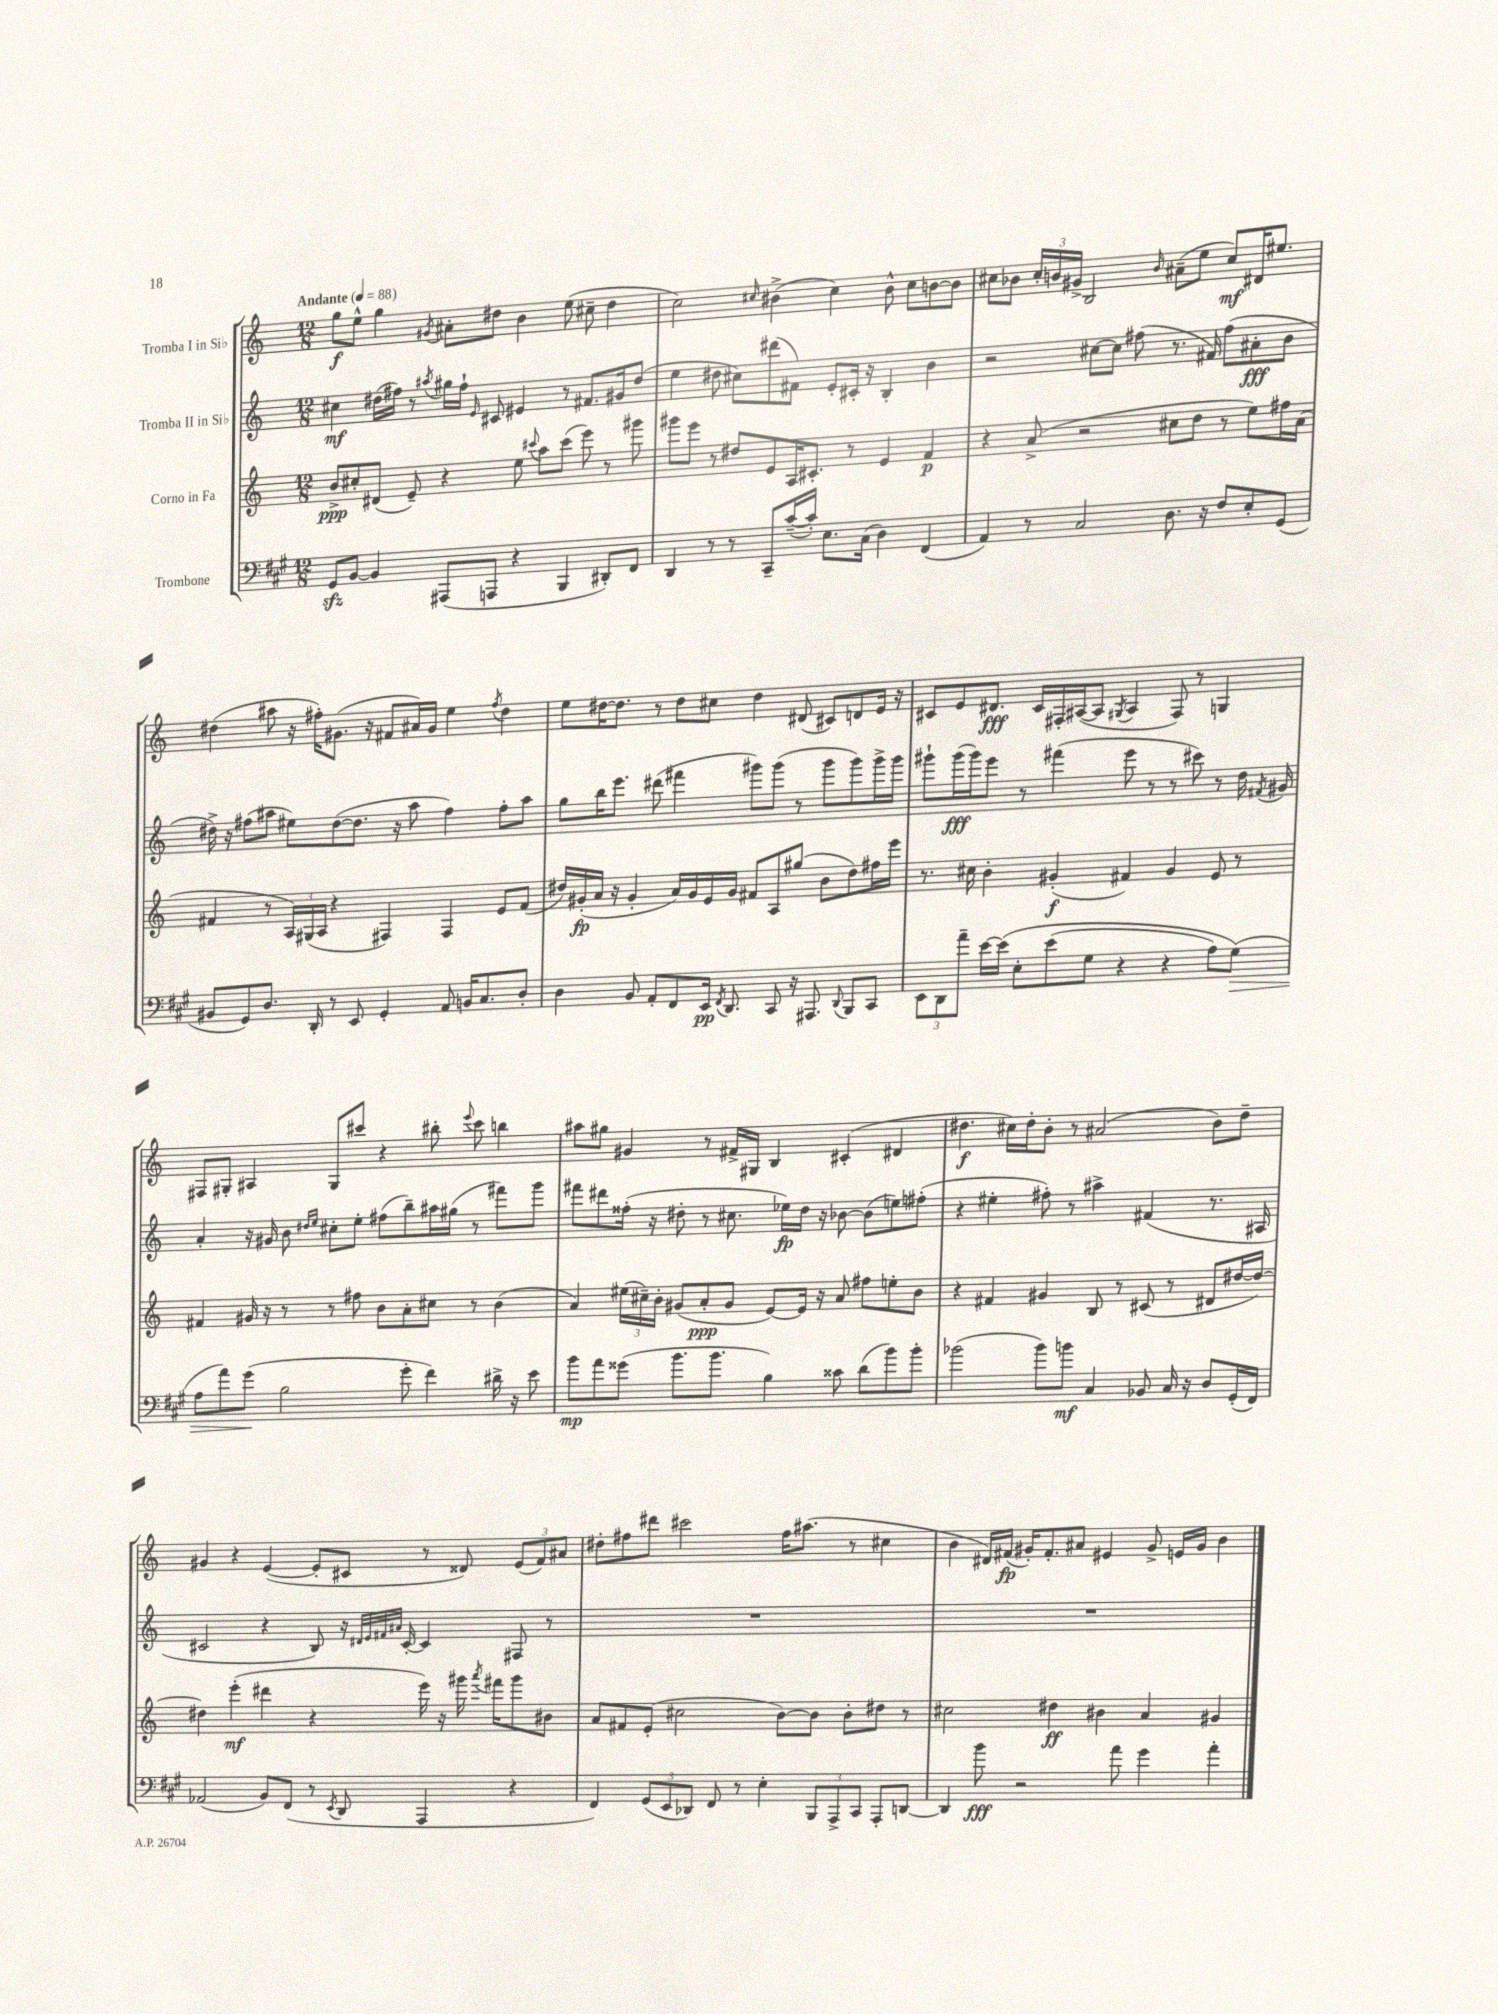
<<
\new StaffGroup <<
\new Staff = "s0" \with { instrumentName = "Tromba I in Sib" } {
    \clef treble \key c \major \numericTimeSignature \time 12/8 \tempo "Andante" 4 = 88
    \autoBeamOff g''8[\f e''8]-^ g''4 \acciaccatura { gis'8 } ais'8[-. dis''8] b'4 e''8( cis''8-- dis''4 |
    c''2) \grace { cis''16 } bis'4->( cis''4) bis'8-^ cis''8[ b'8~ b'8] |
    cis''8[ bes'8] \tuplet 3/2 { cis''16[-. b'16 gis'16]-> } b2 \grace { b'16 } ais'8[--( e''8] cis''8[\mf) dis'16 eis''8.] |
    dis''4( ais''8 r16 fis''16[-.) gis'8.]( r16 fis'8[ ais'16) gis'16] e''4 \acciaccatura { fis''8 } dis''4 |
    e''8[ dis''16~ dis''8.] r8 dis''8[ cis''8] dis''4 dis'8( cis'8[) d'8 e'16] r16 |
    cis'8[ e'8 dis'8.]\fff cis'16[ fis16-. ais16~( ais8] \acciaccatura { gis8 } ais4 fis8) r8 g4 |
    fis8[ gis8]-. ais4 gis8[ cis'''8] r4 bis''8-. \appoggiatura { e'''8 } cis'''8 b''4 |
    ais''8[ gis''8] gis'4 r8 fis'16[-> gis16] b4 cis'4-.( dis'4 |
    dis''4.\f cis''16[) dis''16-. b'8]-. r8 ais'2( b'8[) dis''8]-- |
    gis'4 r4 e'4~( e'8[-. cis'8] r8 disis'8) \tuplet 3/2 { e'8[( f'8) ais'8] } |
    dis''8[-. fis''8 dis'''8] cis'''2 fis''16[ ais''8.]( r8 cis''4 |
    b'4 dis'16[) fis'16]\fp( gis'16[-.) fis'8.-. ais'8] eis'4 gis'8-> e'16[ gis'16] b'4 \bar "|." |
}
\new Staff = "s1" \with { instrumentName = "Tromba II in Sib" } {
    \clef treble \key c \major \numericTimeSignature \time 12/8
    \autoBeamOff cis''4\mf dis''16[( fis''16]) r8 \acciaccatura { ais''8 } gis''16[ fis''16]-! \grace { e'16 } cis'8 eis'4 r8 fis'8.[ gis'16 dis''8]( |
    e''4 dis''8 cis''8[) dis'''8( fis'8]) e'8[-. cis'16]-. r16 b4-. b'4 |
    r2 cis''8[~ cis''8] fis''8( r8. fis'16) fis''8[( ais'8-.\fff b'8] |
    dis''16->) r16 fis''8[( ais''8] eis''8[) dis''8~( dis''8.] r16 ais''8 fis''4) fis''8[-. ais''8] |
    g''8[ b''16 e'''8.] dis'''8( fis'''4 gis'''8[) gis'''8]( r8 gis'''8[ gis'''8) gis'''16-> gis'''16] |
    gis'''8[-! gis'''16\fff( gis'''16) e'''8] r8 fis'''4( e'''8 r8 r8 cis'''8) r8 d''16 \acciaccatura { fis'8 } gis'16 |
    a'4-. r16 gis'16 b'8 \grace { dis''16[ e''16] } cis''8[-. e''8]-. fis''8[( b''8--) ais''16 gis''16]( r8 fis'''8[) g'''8] |
    fis'''8[ dis'''8 fisis''16]-.( r16 dis''8-. r8 cis''8. ees''16[\fp) dis''16] r16 bes'8~ bes'8[( e''8) fis''8]-.( |
    r4 eis''4-. fis''8-.) r8 ais''4-> fis'4( r8. ais16 |
    cis'2 r4 b8) r16 \grace { dis'32[ e'32 fis'32 ais'32] } cis'16~-. cis'4 fis8 r8 |
    R1. |
    R1. \bar "|." |
}
\new Staff = "s2" \with { instrumentName = "Corno in Fa" } {
    \clef treble \key c \major \numericTimeSignature \time 12/8
    \autoBeamOff b'8[->\ppp cis''8-. dis'8]( e'8--) r4 e''8 \appoggiatura { cis'''8 } a''8[ cis'''8]( e'''8) r8 gis'''8 |
    gis'''8[ e'''8] r8 dis''8[ e'8 a16 cis'8.]-. r8 e'4 f'4\p |
    r4 a'8->( r2 cis''8[ d''8] r8 e''8[) fis''16 a'16]( |
    fis'4 r8 \tuplet 3/2 { a16[) gis16( a16] } r4 fis4) fis4 e'8[ fis'8]( |
    dis''16[) gis'16-.\fp( a'16] r16 gis'4-. a'16[) gis'16 e'16 gis'16] fis'8[ a8 gis''8]( b'8[ dis''8) fis''16 e'''16] |
    r8. cis''16 b'4-. gis'4-.\f( fis'4) gis'4 e'8 r8 |
    fis'4 gis'16 r16 r8 r8 fis''8 b'8[ a'8-. cis''8] r8 b'4( |
    a'4) \tuplet 3/2 { eis''16[( cis''16--) b'16]-. } gis'8[( a'8-.\ppp gis'8] e'8[~) e'16] r16 a'8 fis''8[ e''8-. b'8] |
    r4 fis'4 gis'4 b8 r8 cis'8( r8 dis'8[ dis''16~ dis''16]~) |
    dis''4 e'''4-.\mf( dis'''4 r4 e'''16) r16 gis'''16 \acciaccatura { a'''8 } fis'''16[ gis'''8 bis'8] |
    a'8[ fis'8 e'8]-.( cis''2 b'8[~) b'8] b'8[-. dis''8] r8 |
    cis''2 dis''4\ff bis'4 a'4 gis'4 \bar "|." |
}
\new Staff = "s3" \with { instrumentName = "Trombone" } {
    \clef bass \key a \major \numericTimeSignature \time 12/8
    \autoBeamOff gis,8[\sfz b,8]~ b,4 ais,,8[( a,,8] r4 b,,4 dis,8[-.) fis,8] |
    d,4 r8 r8 cis,8[-- cis'16~--( cis'16]-.) e8.[ cis16]( d4) fis,4( |
    a,4) r8 cis2 d8. r16 fis8[ e8-. gis,8]( |
    bis,8[ gis,8) d8.] d,16-. r8 e,8 gis,4-. a,8 b,16[ cis8. d8]-. |
    d4 b,8 a,8[-. fis,8 e,16]\pp \acciaccatura { fis,8 } d,8. cis,8 r16 ais,,8. \appoggiatura { d,8 } b,,8[ cis,8] |
    \tuplet 3/2 { e,8[ d,8 a'8]-- } e'16[~ e'16]\( e8[-. e'8( gis8] r4 r4 a8[) gis8]\>(\) |
    a8[ a'8) gis'8]\!( b2 gis'8-. fis'4) dis'16-> r16 e'8 |
    b'8[\mp a'8 gisis'8]( b'8.[ b'8.] b4) cisis'8 d'8[( b'8) b'8]-. |
    bes'2( bes'8[) b'8]\mf cis4 bes,8 cis16 r16 d8[ gis,16-.( fis,16]) |
    aes,2( b,8[) fis,8]( r8 \acciaccatura { e,8 } d,8 a,,4 r4 |
    fis,4) \tuplet 3/2 { gis,8[( e,8 des,8]) } fis,8 r8 e4-. \tuplet 3/2 { b,,8[ a,,8-> cis,8] } a,,8[-. d,8]~ |
    d,4 b'8\fff r2 a'8 gis'4 a'4-. \bar "|." |
}
>>
>>
\layout { \context { \Score \remove "Bar_number_engraver" } }
